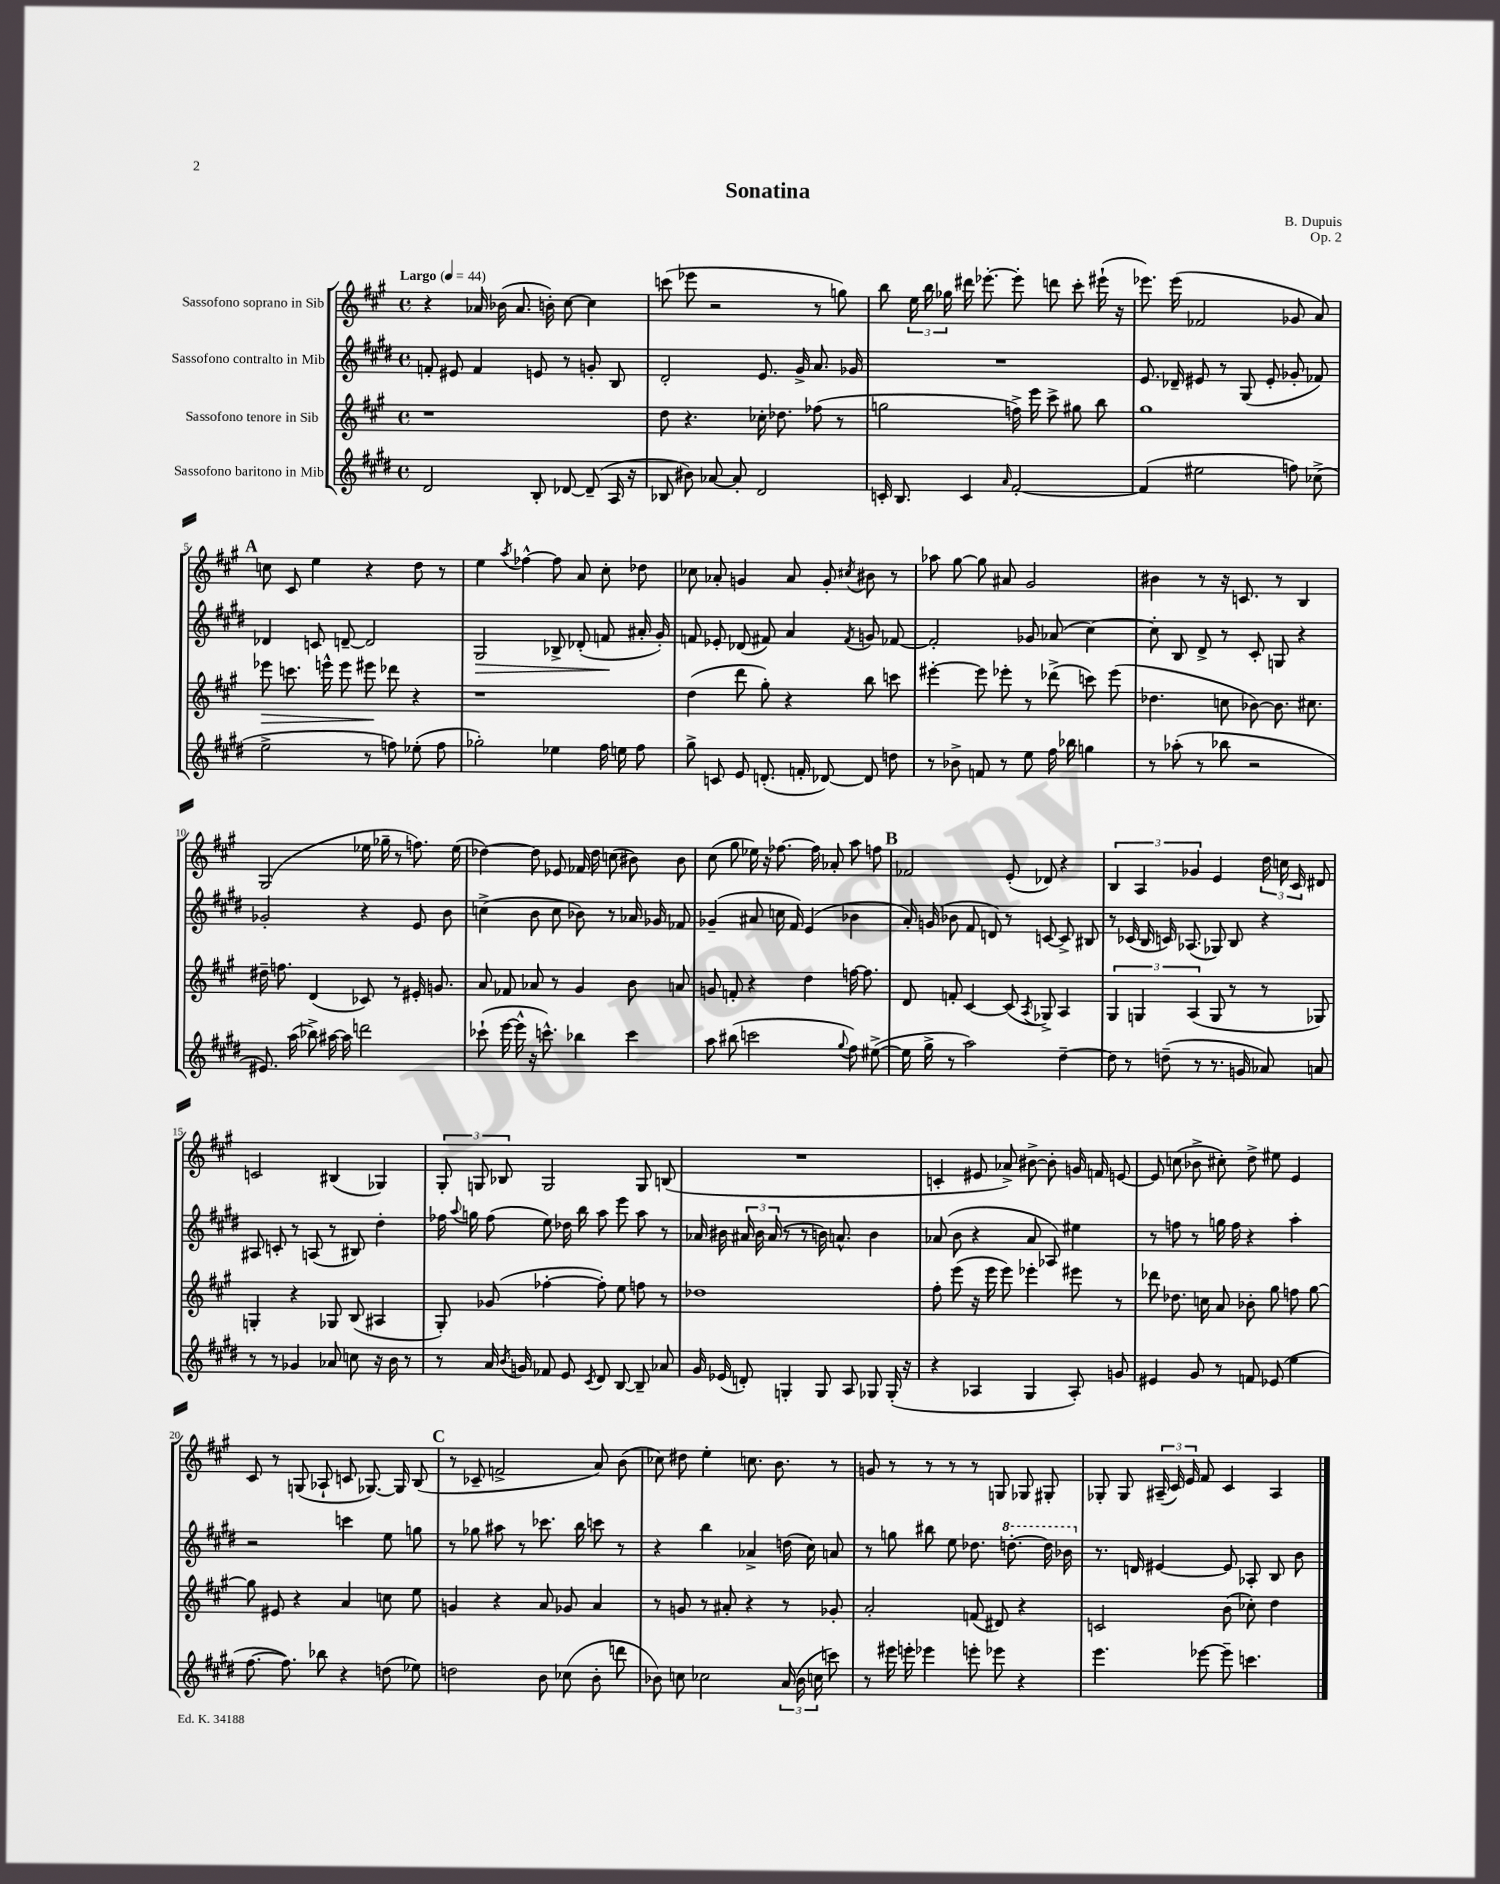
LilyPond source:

\header { title = "Sonatina" composer = "B. Dupuis" opus = "Op. 2" }
<<
\new StaffGroup <<
\new Staff = "s0" \with { instrumentName = "Sassofono soprano in Sib" } {
    \clef treble \key a \major \defaultTimeSignature \time 4/4 \tempo "Largo" 4 = 44
    \autoBeamOff r4 aes'16 bes'16( aes'8. b'16-.) cis''8~ cis''4 |
    c'''8( ees'''8 r2 r8 g''8) |
    b''8 \tuplet 3/2 { e''16 b''16 ges''16 } dis'''16 ees'''8.~-. ees'''8-. d'''8 cis'''8-. eis'''16-!( r16 |
    ees'''8.) ees'''16( fes'2 ges'8 a'8) |
    \mark \markup { \bold "A" } c''8 cis'8 e''4 r4 d''8 r8 |
    e''4 \acciaccatura { a''8 } fes''4~-^ fes''8 a'8 cis''8-. des''8 |
    ces''8 aes'8-. g'4 aes'8 g'8-. \acciaccatura { cis''8 } bis'8 r8 |
    aes''8 gis''8~ gis''8 ais'8 gis'2 |
    bis'4 r8 r16 c'8. r8 b4 |
    gis2( ees''16 ges''16-- r8 f''8.) ees''16( |
    des''4~) des''8 ees'8 fes'16 des''16 c''8( bis'8) bis'8 |
    cis''8( gis''8 ees''16) r16 fes''8.~ fes''16 aes'8-. a''8 f''8 |
    \mark \markup { \bold "B" } fes'2 e'8-.( des'8) r4 |
    \tuplet 3/2 { b4 a4 ges'4 } e'4 \tuplet 3/2 { d''16 c''16 cis'16 } dis'8 |
    c'2 bis4( ges4) |
    \tuplet 3/2 { gis8-. g8 bes8 } g2 g8 b8( |
    R1 |
    c'4-. eis'8 aes'8->) bis'8~-> bis'8-. g'16 f'16 e'8~ |
    e'8 c''8( bes'8-> cis''8-.) d''8-> eis''8 e'4 |
    cis'8 r8 g8( aes8-! c'8 ges8.~) ges16 b8( |
    \mark \markup { \bold "C" } r8 ces'8-- f'2-> a'8) b'8( |
    ces''8) dis''8 e''4-. c''8. b'8. r8 |
    g'8 r8 r8 r8 r8 g8 ges8 gis8-. |
    ges8-. ges8 \tuplet 3/2 { ais16--( cis'16) e'16 } fis'8 cis'4 ais4 \bar "|." |
}
\new Staff = "s1" \with { instrumentName = "Sassofono contralto in Mib" } {
    \clef treble \key e \major \defaultTimeSignature \time 4/4
    \autoBeamOff f'8-. eis'8 f'4 e'8 r8 g'8-. b8 |
    dis'2-. e'8. gis'16-> a'8. ges'16 |
    R1 |
    e'8. des'16-- eis'8 r8 gis8( eis'8-. ges'8-. fes'8) |
    \mark \markup { \bold "A" } des'4 c'8 d'8~-- d'2 |
    gis2\> bes8-> des'8-.( f'8\! ais'16-. gis'16-.) |
    f'8 ees'8-. des'8( fis'8) a'4 \acciaccatura { fis'8 } g'8 fes'8~ |
    fes'2-. ges'8 aes'8( cis''4~) |
    cis''8-. b8 dis'8-> r8 cis'8-. g8 r4 |
    ges'2-. r4 e'8 b'8 |
    c''4->( b'8 c''8 bes'8) r8 aes'16 ges'16 fes'8 |
    ges'4--( ais'8 c''16 fis'16) e'4( bes'4 |
    \mark \markup { \bold "B" } a'16-.) g'16( bes'8 fis'8 d'8) r8 c'8~ c'8-> bis8 |
    r8 ces'16( b16 c'16) aes8.( ges8) b8 r4 |
    ais8 c'8-. r8 a8( r8 bis8) dis''4-. |
    fes''16 \appoggiatura { a''8 } g''16 fes''8( e''8) des''16 b''16 a''8 e'''8 a''8 r8 |
    aes'16 bis'16 \tuplet 3/2 { ais'16 bis'16 ais'16( } r8 r8 b'16) a'8.-^ b'4 |
    aes'8( b'8 r4 aes'8 aes8) eis''4 |
    r8 f''8 r8 g''16 f''16 r4 a''4-. |
    r2 c'''4 e''8 g''8 |
    \mark \markup { \bold "C" } r8 ges''8 ais''8 r8 ces'''8. b''16 c'''8 r8 |
    r4 b''4 aes'4-> d''16( cis''16) a'8 |
    r8 g''8 bis''8 e''8 des''8. \ottava #1 d'''8.~-. d'''16 bes''16 \ottava #0 |
    r8. d'16 eis'4~ eis'8 aes8-. b8 b'8 \bar "|." |
}
\new Staff = "s2" \with { instrumentName = "Sassofono tenore in Sib" } {
    \clef treble \key a \major \defaultTimeSignature \time 4/4
    \autoBeamOff r1 |
    d''8 r4. ces''16-. des''8. fes''8( r8 |
    g''2 f''16->) e'''16 cis'''8-> gis''8 b''8 |
    gis''1 |
    \mark \markup { \bold "A" } ees'''8\> c'''8. e'''16-^ e'''8 eis'''8\! des'''8 r4 |
    r1 |
    d''4( d'''8 gis''8-.) r4 b''8 c'''8 |
    eis'''4~-. eis'''8 ees'''8-. r8 des'''8->( c'''8) ees'''8( |
    des''4. c''8 bes'8~) bes'8. cis''8. |
    dis''16-- f''8. d'4( ces'8) r8 eis'16-. g'8. |
    a'8 fes'8 aes'8 r8 gis'4 b'8 a'8 |
    g'8 f'8-. r4 d''4 f''16~ f''8. |
    \mark \markup { \bold "B" } d'8 f'8-. cis'4~ cis'8( \acciaccatura { a8 } ges8->) a4 |
    \tuplet 3/2 { gis4 g4 a4( } g8 r8 r8 ges8) |
    g4-. r4 ges8 b8( ais4 |
    gis8-.) ges'8( fes''4~-. fes''8-.) e''8 f''8 r8 |
    des''1 |
    fis''8-. e'''8( r16 e'''16 e'''8) ees'''4-. eis'''8 r8 |
    des'''8 des''8. c''16 a'8 bes'8-. gis''8 f''8 gis''8~ |
    gis''8 eis'8 r4 a'4 c''8 e''8 |
    \mark \markup { \bold "C" } g'4 r4 a'8 ges'8 a'4 |
    r8 g'8 r8 ais'8-. r4 r8 ges'8-. |
    a'2-. f'8( dis'8) r4 |
    c'2 b'8( ces''8-.) d''4 \bar "|." |
}
\new Staff = "s3" \with { instrumentName = "Sassofono baritono in Mib" } {
    \clef treble \key e \major \defaultTimeSignature \time 4/4
    \autoBeamOff dis'2 b8-. des'8~ des'8--( a16 r16 |
    bes8 bis'8) aes'8~ aes'8-. dis'2 |
    c'16-. b8. c'4 \grace { a'16 } fis'2~-. |
    fis'4( eis''2 f''8) ces''8->( |
    \mark \markup { \bold "A" } e''2-> r8 f''8) ees''8-.( f''8 |
    ges''2-.) ees''4 fis''16 e''16 fis''8 |
    gis''8-> c'8 e'8 d'8.-.( f'16-. des'8~) des'8 d''8 |
    r8 bes'8-> f'8 r8 e''8 fis''16 bes''16 g''4 |
    r8 aes''8-.( r8 bes''8 r2 |
    eis'8.) a''16( bes''8->) ais''16~ ais''16 d'''2 |
    ces'''8-!( e'''16~ e'''16-^ r16 c'''8.-^) bes''4 c'''4 |
    a''8 bis''8( c'''2 \appoggiatura { gis''8 } fis''8) eis''8~->( |
    \mark \markup { \bold "B" } eis''16 gis''16-> r8 a''2) dis''4~-- |
    dis''8 r8 d''8--( r8 r8. g'16 aes'8) a'8 |
    r8 r8 ges'4 aes'8 c''8 r16 b'16 r8 |
    r8 a'16 \acciaccatura { b'8 } g'16 fes'8 e'8 \acciaccatura { cis'8 } dis'8 b8~ b8-- aes'8 |
    gis'16 ees'16( d'8-.) g4-. g8 a8 ges8 ges16-.( r16 |
    r4 aes4 gis4 aes8-.) g'8 |
    eis'4 gis'8 r8 f'8 ees'8( e''4 |
    fis''8.~ fis''8.) bes''8 r4 d''8( ees''8) |
    \mark \markup { \bold "C" } d''2 b'8 ces''8( b'8-. d'''8 |
    bes'8) c''8 ces''2 \tuplet 3/2 { a'16( bes'16 c''16 } c'''8) |
    r8 eis'''16 e'''16-. ees'''4 e'''8-. ees'''8 r4 |
    e'''4. ees'''8~ ees'''8-- c'''4. \bar "|." |
}
>>
>>
